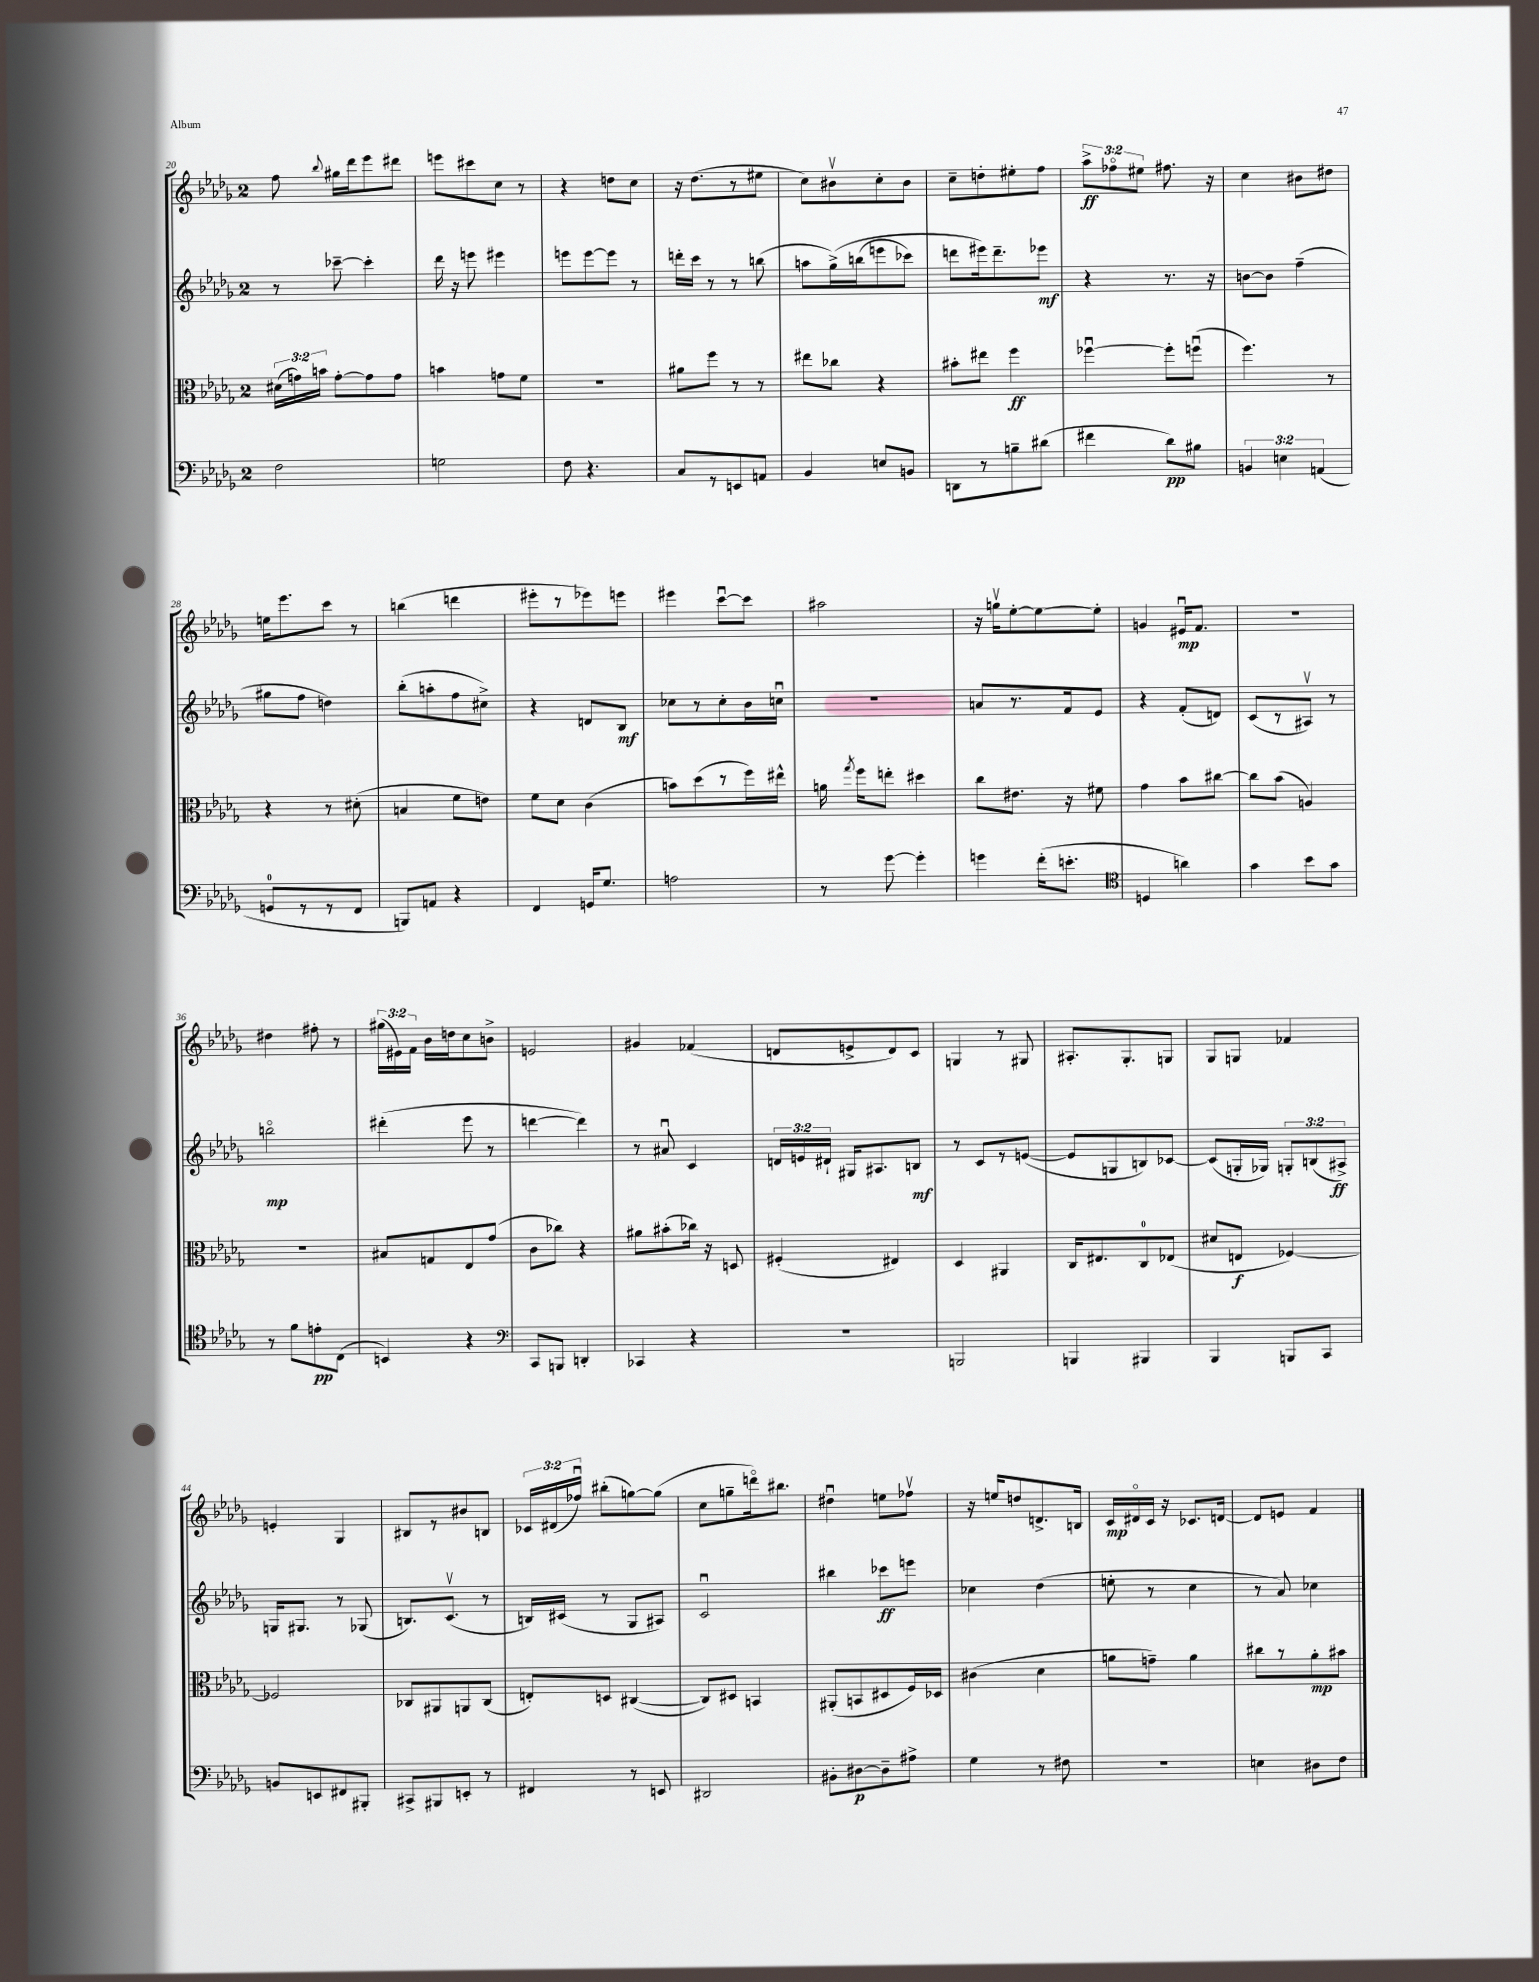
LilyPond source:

<<
\new StaffGroup <<
\new Staff = "s0" {
    \clef treble \key des \major \once \override Staff.TimeSignature.style = #'single-digit \time 2/4 \override Staff.TupletNumber.text = #tuplet-number::calc-fraction-text
    \autoBeamOff f''8 \appoggiatura { bes''8 } gis''16[ des'''16 ees'''8 dis'''8] |
    e'''8[ cis'''8 c''8] r8 |
    r4 d''8[ c''8] |
    r16 des''8.[( r8 eis''8] |
    c''8[) bis'8\upbow c''8-. bis'8] |
    c''8[-- d''8-. eis''8-. f''8] |
    \tuplet 3/2 { aes''8[->\ff fes''8\flageolet eis''8] } fis''8. r16 |
    c''4 bis'8[ dis''8] |
    e''16[ ees'''8. c'''8] r8 |
    b''4( d'''4 |
    eis'''8[-. r8 ees'''8) e'''8] |
    eis'''4 c'''8[~\downbow c'''8] |
    ais''2 |
    r16 g''16[\upbow ees''8~-. ees''8~ ees''8]-. |
    g'4 eis'16[\downbow\mp f'8.] |
    r2 |
    dis''4 fis''8-. r8 |
    \tuplet 3/2 { gis''16[( eis'16) f'16] } bes'16[ d''16 c''8 b'8]-> |
    e'2 |
    gis'4 fes'4( |
    d'8[ e'8-> d'8) c'8] |
    g4 r8 gis8 |
    ais8.[-. ges8.-. g8] |
    ges8[ g8] fes'4 |
    e'4-. ges4 |
    bis8[ r8 bis'8 b8] |
    \tuplet 3/2 { ces'16[ dis'16( fes''16]\downbow) } bis''8[-.( g''8~) g''8]( |
    c''8[ g''8-- d'''16\flageolet) bis''8.] |
    dis''4\downbow e''8[ fes''8]\upbow |
    r16 e''16[ d''8 d'8.-> b16] |
    c'16[\mp dis'16\flageolet c'16] r16 ces'8.[ d'16]~ |
    d'8[ e'8] f'4 \bar "|." |
}
\new Staff = "s1" {
    \clef treble \key des \major \once \override Staff.TimeSignature.style = #'single-digit \time 2/4 \override Staff.TupletNumber.text = #tuplet-number::calc-fraction-text
    \autoBeamOff r8 ces'''8~-- ces'''4-. |
    des'''16 r16 e'''8 eis'''4 |
    e'''8[ e'''8~ e'''8] r8 |
    d'''16[-. c'''16] r8 r8 b''8( |
    a''8[ ges''16->)\( b''16( e'''8 ces'''8]) |
    d'''8[ eis'''16\) d'''8.-- ees'''8]\mf |
    r4 r8. r16 |
    b'8[~ b'8] f''4--( |
    gis''8[ f''8] d''4) |
    bes''8[-.( a''8-. f''8 cis''8]->) |
    r4 d'8[ bes8]\mf |
    ces''8[ r8 ces''8-. bes'16 c''16]\downbow |
    R2 |
    a'8[ r8. f'16 ees'8] |
    r4 f'8[-.( d'8]) |
    c'8[( r8 ais8]\upbow) r8 |
    b''2\flageolet\mp |
    dis'''4-.( ees'''8 r8 |
    d'''4~ d'''4) |
    r8 ais'8\downbow c'4 |
    \tuplet 3/2 { d'16[ e'16 dis'16]-! } gis16[ ais8. b8]\mf |
    r8 c'8[ r8 e'8]~( |
    e'8[ g8 b8) ces'8]~ |
    ces'8[( g16-. ges16]) \tuplet 3/2 { g8[-. b8( ais8]->\ff) } |
    g16[ gis8.] r8 ges8( |
    b8.[) c'8.]\upbow( r8 |
    b16[) cis'16]( r8 ges8[ ais8]) |
    c'2\downbow |
    bis''4 ces'''8[\ff e'''8] |
    ces''4 des''4( |
    e''8-. r8 c''4 |
    r8 aes'8) ces''4 \bar "|." |
}
\new Staff = "s2" {
    \clef alto \key des \major \once \override Staff.TimeSignature.style = #'single-digit \time 2/4 \override Staff.TupletNumber.text = #tuplet-number::calc-fraction-text
    \autoBeamOff \tuplet 3/2 { dis'16[( g'16) b'16] } g'8[~-. g'8 g'8] |
    b'4 g'8[ f'8] |
    R2 |
    ais'8[ f''8] r8 r8 |
    eis''8[ ces''8] r4 |
    bis'8[-. eis''8] f''4\ff |
    fes''4~\downbow fes''8[-. f''8]\downbow( |
    f''4.) r8 |
    r4 r8 dis'8-.( |
    b4 f'8[ e'8]) |
    f'8[ des'8] c'4( |
    b'8[) des''8( r8 f''16) eis''16]-^ |
    a'16 \acciaccatura { ges''8 } f''16[ e''8]-. dis''4 |
    c''8[ eis'8.] r16 fis'8 |
    ges'4 bes'8[ cis''8]~ |
    cis''8[ bes'8]( a4) |
    R2 |
    bis8[ g8 ees8 ges'8]( |
    c'8[ ces''8]) r4 |
    ais'8[ bis'8-.( ces''16]) r16 d8 |
    fis4-.( eis4) |
    des4 ais,4 |
    c16[ eis8. c8-0 ees8]( |
    dis'8[ e8]\f fes4~) |
    fes2 |
    ces8[ ais,8 a,8 ces8]( |
    e8[-.) d8] cis4~( |
    cis8[) dis8] b,4 |
    ais,8[-.( b,8 dis8 f16) des16] |
    cis'4( des'4 |
    a'8[ g'8]--) a'4 |
    cis''8[ r8 aes'8-.\mp bis'8] \bar "|." |
}
\new Staff = "s3" {
    \clef bass \key des \major \once \override Staff.TimeSignature.style = #'single-digit \time 2/4 \override Staff.TupletNumber.text = #tuplet-number::calc-fraction-text
    \autoBeamOff f2 |
    g2 |
    f8 r4. |
    c8[ r8 e,8 a,8] |
    bes,4 e8[ b,8] |
    d,8[ r8 b8-- dis'8]( |
    fis'4 des'8[\pp) bis8] |
    \tuplet 3/2 { b,4 e4 a,4( } |
    g,8[-0 r8 r8 f,8] |
    b,,8[) a,8] r4 |
    f,4 g,16[ ges8.] |
    a2 |
    r8 ges'8~ ges'4-. |
    g'4 f'16[-.( e'8.]-. |
    \clef tenor d4 a'4) |
    ges'4 bes'8[ ges'8] |
    r8 f'8[ e'8-.\pp c8]( |
    b,4) r4 |
    \clef bass c,8[ b,,8] d,4-. |
    ces,4 r4 |
    r2 |
    b,,2 |
    b,,4 bis,,4 |
    bes,,4 b,,8[ c,8] |
    b,8[ e,8 fis,8 bis,,8]-. |
    cis,8[-> bis,,8 e,8]-. r8 |
    fis,4 r8 e,8 |
    dis,2 |
    bis,8[-. dis8~\p dis8-- ais8]-> |
    ges4 r8 fis8 |
    R2 |
    e4 dis8[ f8] \bar "|." |
}
>>
>>
\layout { \context { \Score currentBarNumber = #20 } }
